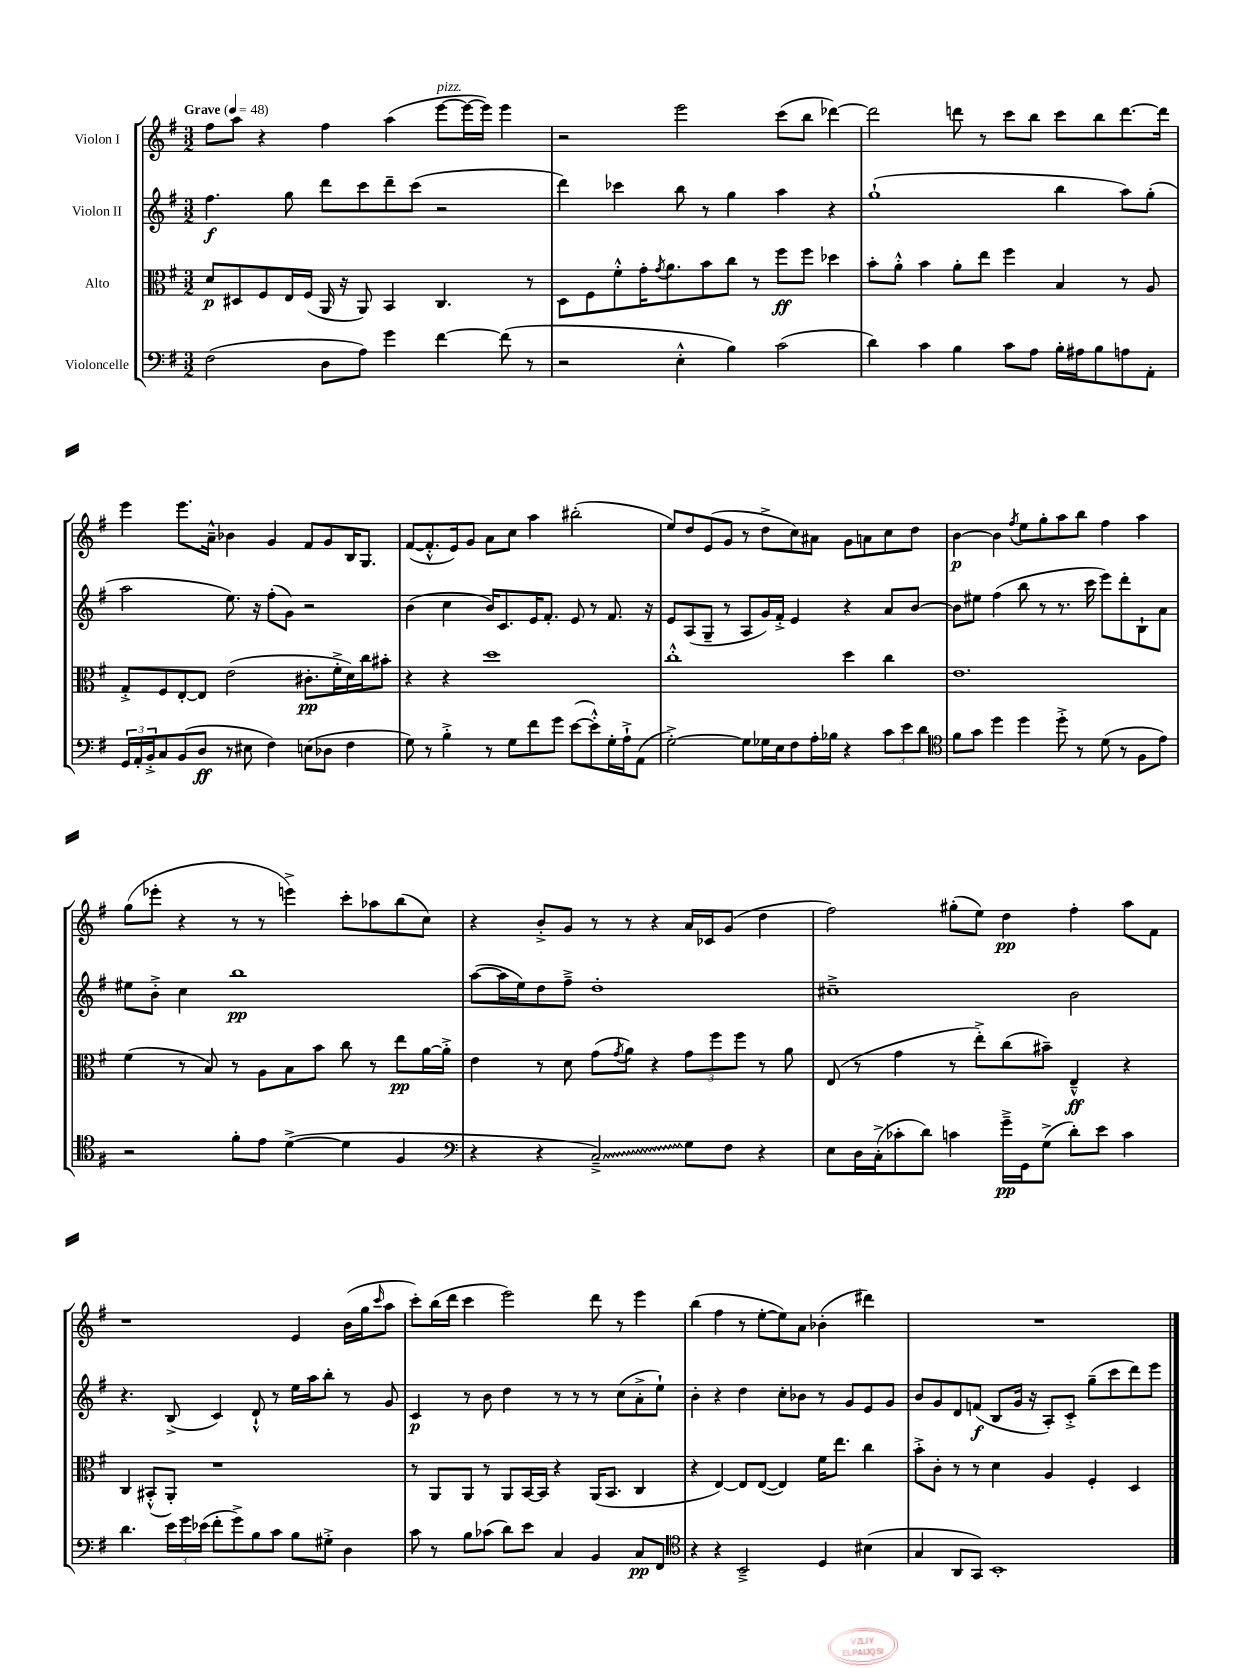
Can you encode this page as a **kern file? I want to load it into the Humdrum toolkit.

**kern	**kern	**kern	**kern
*staff4	*staff3	*staff2	*staff1
*clefF4	*clefC3	*clefG2	*clefG2
*k[f#]	*k[f#]	*k[f#]	*k[f#]
*M3/2	*M3/2	*M3/2	*M3/2
*MM48	*MM48	*MM48	*MM48
(2F#	8d	4.ff#	8ff#
.	8D#	.	8aa
.	8F#	.	4r
.	16E	8gg	.
.	(16F#	.	.
8D	16AA	8ddd	4ff#
.	16r	.	.
8A)	8AA)	8ccc	.
4g	4BB	8ddd~	(4aa
.	.	(8ccc	.
[4f#	4.C	2r	[8eee
.	.	.	16eee_
.	.	.	16eee])
(8f#]	.	.	4eee
8r	8r	.	.
=	=	=	=
2r	8D	4ddd)	2r
.	8F#	.	.
.	8f#'^^	4ccc-	.
.	16g'	.	.
.	8qg	.	.
.	8.a	.	.
4E'^^	.	8bb	2eee
.	8b	8r	.
4B)	8cc	4gg	.
.	8r	.	.
(2c	8ff#	4aa	(8ccc
.	8ff#	.	8bb
.	4dd-	4r	[4ddd-)
=	=	=	=
4d)	8b'	(1gg`	2ddd-]
.	8a'^^	.	.
4c	4b	.	.
4B	8a'	.	8ddd
.	8ee	.	8r
8c	4ff#	.	8ccc
8A	.	.	8bb
16B'	4B	4bb	8ccc
16A#	.	.	.
8B	.	.	8bb
8A	8r	8aa)	[8.ddd
8AA'	8A	(8gg'	.
.	.	.	16ddd]
=	=	=	=
24GG	8G'^	2aa	4eee
24AA'	.	.	.
24BB'^	.	.	.
8C	8F#	.	.
(8BB	[8E'	.	8.eee
8D	8E]	.	.
.	.	.	16a~^^
8r	(2e	8.ee)	4b-
8E#	.	.	.
.	.	16r	.
4F#)	.	(8ff#'	4g
.	.	8g)	.
(8E	8.c#'	2r	8f#
8D-	.	.	8g
.	16f#'^	.	.
4F#	16d)	.	16B
.	16cc	.	8.G
.	8b#'	.	.
=	=	=	=
8G)	4r	(4b	([8f#
8r	.	.	8.f#'^^]
4B'^	4r	4cc	.
.	.	.	16e)
.	.	.	8g
8r	1dd	16b)	8a
.	.	8.c	.
8G	.	.	8cc
8f#	.	16e	4aa
.	.	8.f#'	.
8g	.	.	.
([8e	.	8e	(2bb#'
8e'^^])	.	8r	.
16G'	.	8.f#	.
16A`^	.	.	.
(8AA	.	.	.
.	.	16r	.
=	=	=	=
[2G'^)	1cc'^^	8e	8ee)
.	.	(8A	8dd
.	.	8G~	(8e
.	.	8r	8g
8G]	.	8A	8r
16G-	.	16g)	8dd^
16E	.	16f#'^	.
8F#	.	4e	8cc)
16A'	.	.	8a#
16B-	.	.	.
4r	4dd	4r	8g
.	.	.	8a
12c	4cc	8a	8cc
12e	.	.	.
.	.	[8b	8dd
12d	.	.	.
=	=	=	=
*clefC4	*	*	*
8f#	1.e	8b]	[4b
8g	.	8ee#	.
4dd	.	(4ff#	4b]
.	.	.	8qff#
4dd	.	8bb	8ee
.	.	8r	8gg'
8dd'^	.	8.r	8aa
8r	.	.	8bb
.	.	16ccc	.
(8d	.	8eee)	4ff#
8r	.	8ddd'	.
8F#	.	8B`	4aa
8e)	.	8a	.
=	=	=	=
2r	(4f#	8ee#	(8gg
.	.	8b'^	8eee-'
.	8r	4cc	4r
.	8B)	.	.
8f#'	8r	1bb	8r
8e	8A	.	8r
([4d^	8B	.	4eee^)
.	8b	.	.
4d]	8cc	.	8ccc'
.	8r	.	8aa-
4F#	8ee	.	(8bb
.	[16a	.	8cc)
.	16a'^]	.	.
=	=	=	=
*clefF4	*	*	*
4r	4e	([8aa	4r
.	.	16aa]	.
.	.	16ee)	.
4r	8r	8dd	8b'^
.	8d	8ff#~^	8g
2C~^)	(8g	1dd'	8r
.	8qg	.	.
.	8a)	.	8r
.	4r	.	4r
8G	12g	.	16a
.	.	.	16c-
.	12ff#	.	.
8F#	.	.	(8g
.	12ff#	.	.
4r	8r	.	4dd
.	8a	.	.
=	=	=	=
8E	(8E	1cc#~^	2ff#)
16D	8r	.	.
(16C'^	.	.	.
8c-'	4g	.	.
8d)	.	.	.
4c	8r	.	(8gg#'
.	8ee'^)	.	8ee)
16g~^	(8cc	.	4dd
16GG	.	.	.
(8G^	8b#~)	.	.
8d')	4E~^^	2b	4ff#'
8e	.	.	.
4c	4r	.	8aa
.	.	.	8f#
=	=	=	=
4.d	4C	4.r	1r
.	(8BB#'^^	.	.
24e	8AA')	(8B^	.
24g	.	.	.
(24e-	.	.	.
8f#'	1r	4c)	.
8g^)	.	.	.
8B	.	8d`^^	.
8c	.	8r	.
8B	.	16ee	4e
.	.	16aa	.
8G#'^	.	8bb'	.
4D	.	8r	(16b
.	.	.	16gg
.	.	.	16qqccc
.	.	8g	8aa
=	=	=	=
8c	8r	4c	8ccc')
8r	8AA	.	(16bb
.	.	.	16ddd
8B	8AA	8r	4ccc
(8c-	8r	8b	.
8d)	8AA	4dd	2eee)
8e	[16BB	.	.
.	16BB]	.	.
4C	4r	8r	.
.	.	8r	.
4BB	(16AA	8r	8ddd
.	8.BB	.	.
.	.	(8cc	8r
8C	4C	8a'^	4eee
8FF#	.	8ee`)	.
=	=	=	=
*clefC4	*	*	*
4r	4r	4b'	(4bb
4r	[4E)	4r	4ff#
2BB~^	8E]	4dd	8r
.	([8E	.	[8ee'
.	4E])	8cc'	8ee])
.	.	8b-	8a
4D	16f#	8r	(4b-'
.	8.ee	.	.
.	.	8g	.
(4B#	4cc	8e	4ddd#)
.	.	8g	.
=	=	=	=
4G	8b'^	8b	1.r
.	8c'	8g	.
8AA	8r	8d	.
8GG)	8r	(8f	.
1BB'	4d	8B	.
.	.	16g	.
.	.	16r	.
.	4A	8A')	.
.	.	8c'^	.
.	4F#'	(8gg~	.
.	.	8ccc	.
.	4D	8ddd)	.
.	.	8eee	.
==	==	==	==
*-	*-	*-	*-
